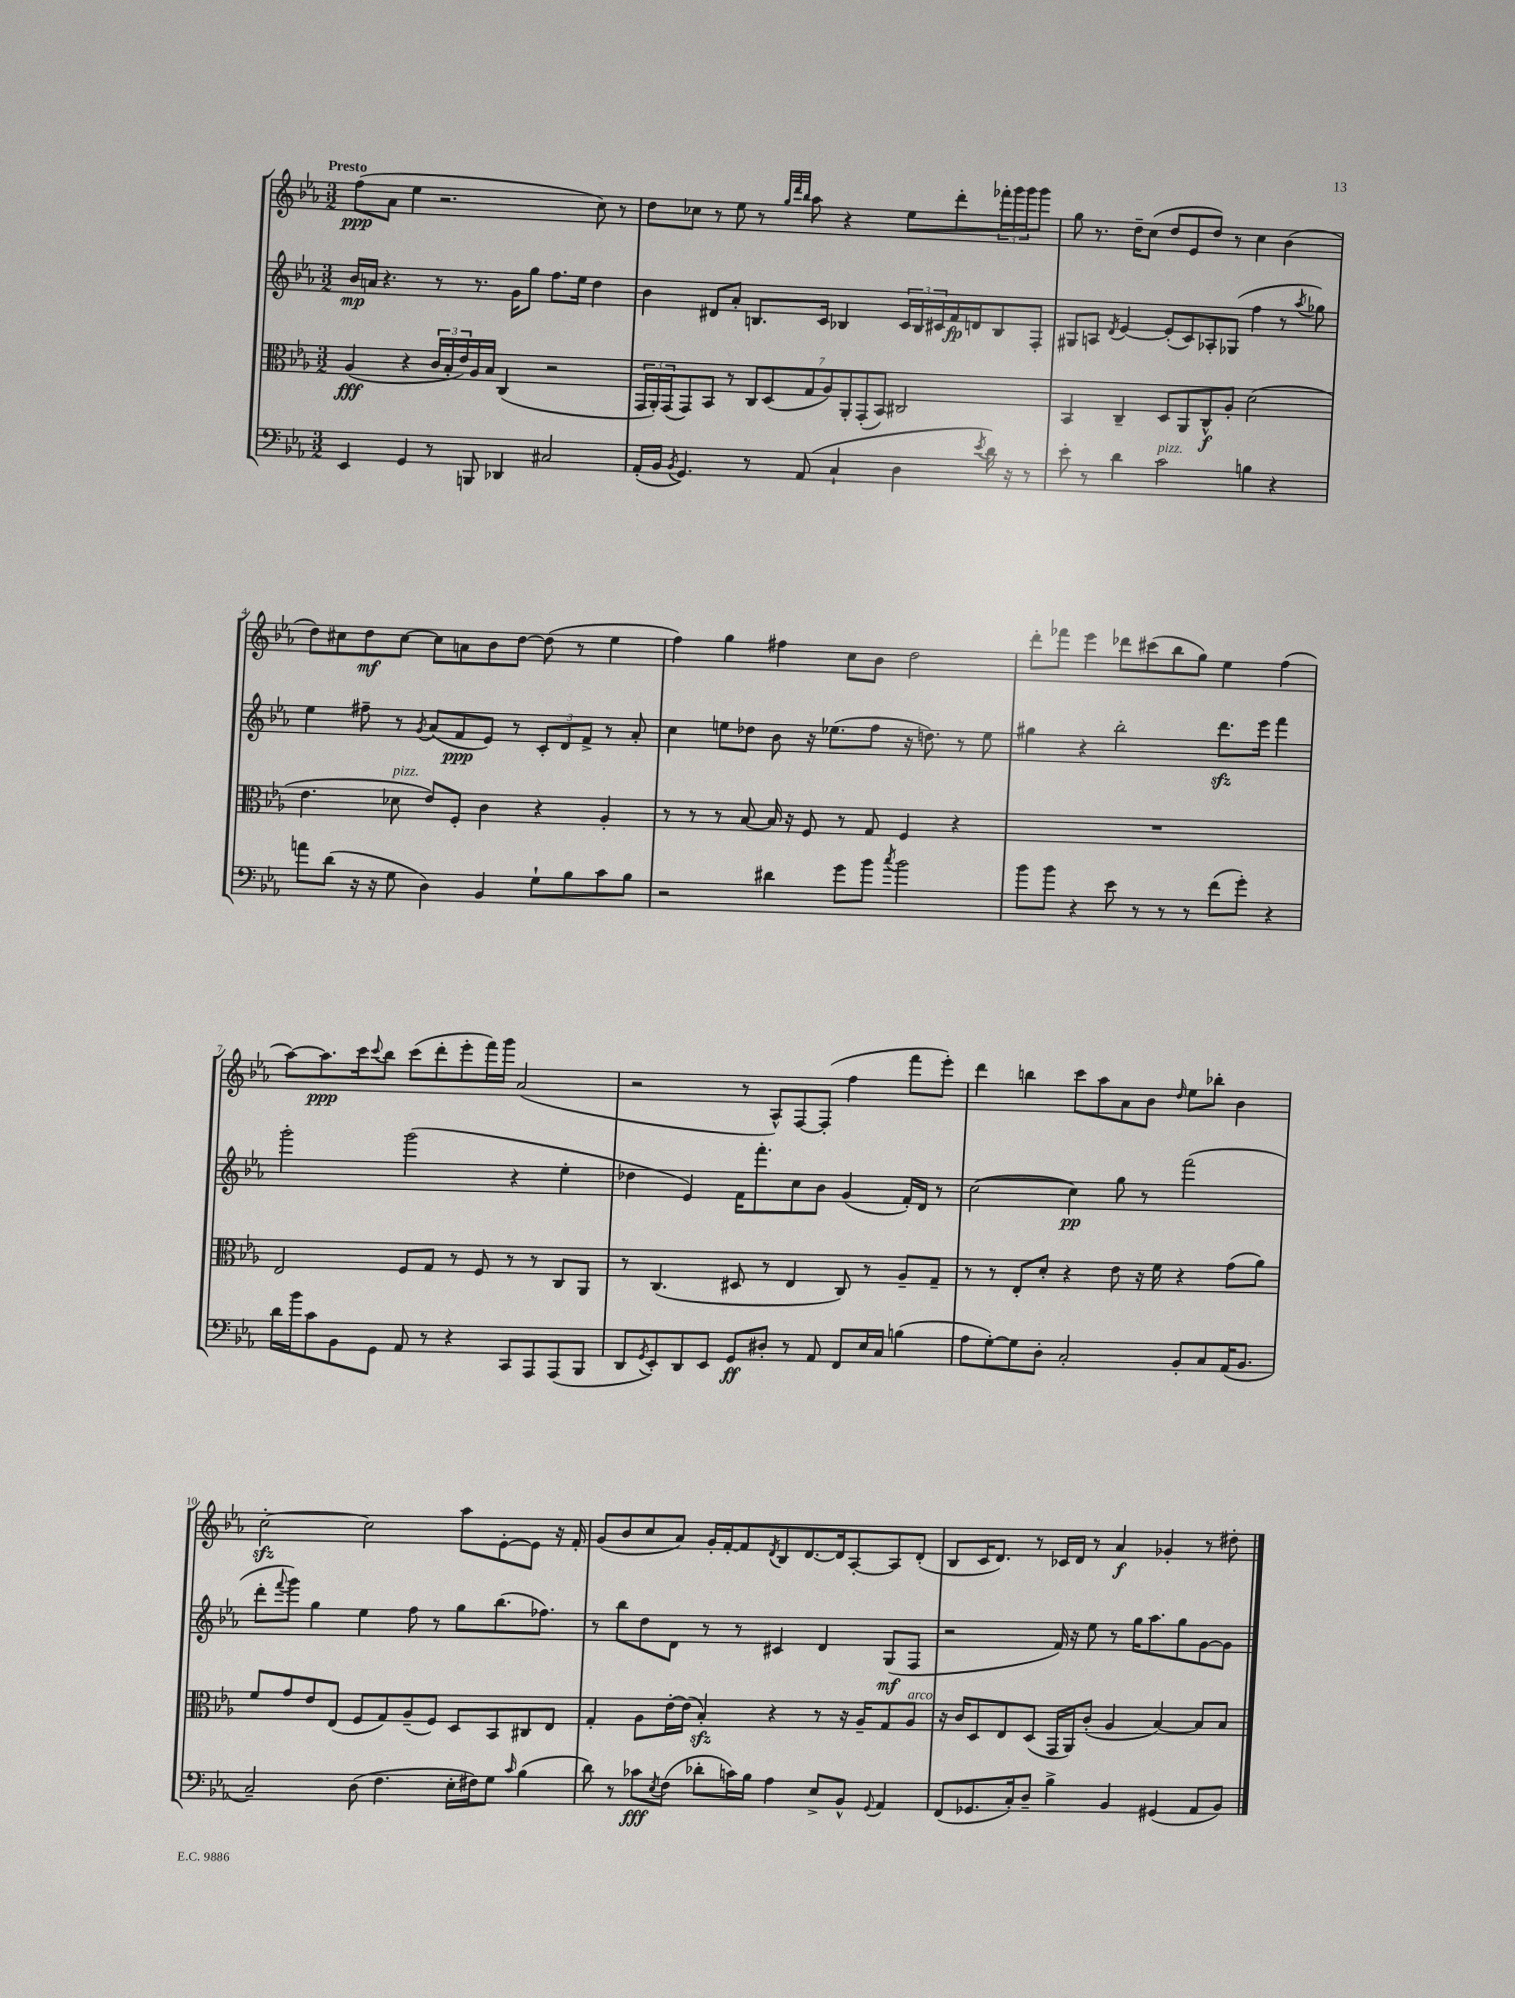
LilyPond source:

<<
\new StaffGroup <<
\new Staff = "s0" {
    \clef treble \key ees \major \numericTimeSignature \time 3/2 \tempo "Presto"
    f''8\ppp( aes'8 ees''4 r2. c''8) r8 |
    d''8 ces''8 r8 ees''8 r8 \grace { g''32 d'''32 bes''32 } aes''8 r4 ees''8 d'''8-. \tuplet 3/2 { fes'''16-. g'''16 g'''16 } g'''8 |
    g''8 r8. d''16-- c''8( d''8 ees'8 d''8) r8 c''4 bes'4( |
    d''8) cis''8 d''8\mf cis''8~ cis''8 a'8 bes'8 d''8~ d''8( r8 ees''4 |
    f''4) g''4 fis''4 c''8 bes'8 d''2 |
    d'''8-. fes'''8 ees'''4 des'''8 cis'''8( bes''8 g''8) ees''4 f''4( |
    aes''8~) aes''8.\ppp c'''16 \appoggiatura { c'''8 } bes''8 c'''8( d'''8-. ees'''8-. f'''16) g'''16 aes'2( |
    r2 r8 aes8-^) f8~ f8-.( f''4 f'''8 ees'''8-.) |
    d'''4 b''4 c'''8 aes''8 aes'8 bes'8 \grace { d''16 } ees''8 bes''8-. bes'4 |
    c''2~-.\sfz c''2 aes''8 ees'8~-. ees'8 r16 f'16-. |
    g'8( bes'8 c''8 aes'8) g'16-. f'16~-. f'8 \acciaccatura { d'8 } bes8 d'8.~ d'16 aes8~-. aes8 d'8-.( |
    bes8 c'16 d'8.) r8 ces'16 d'16 r8 aes'4\f ges'4-. r8 dis''8-. \bar "|." |
}
\new Staff = "s1" {
    \clef treble \key ees \major \numericTimeSignature \time 3/2
    bes'16\mp a'16 r4. r8 r8. g'16 g''8 f''8. ees''16 d''4 |
    bes'4 dis'8 aes'8-. b8. c'16 bes4 \tuplet 3/2 { c'16 bes16 cis'16 } f'16\fp d'16 bes8 f8-. |
    gis8 a8 \acciaccatura { d'8 } ees'4~ ees'8-.( c'8) aes8-. ges8( f''4 r8 \acciaccatura { aes''8 } ges''8) |
    ees''4 fis''8-- r8 \acciaccatura { g'8 } aes'8( f'8\ppp ees'8) r8 \tuplet 3/2 { c'8-. d'8 f'8-> } r8 aes'8-. |
    c''4 e''8 des''8 bes'8 r16 ees''8.( f''8 r16 d''8.) r8 ees''8 |
    gis''4 r4 bes''2-. d'''8.\sfz ees'''16 f'''4 |
    g'''2-. g'''2( r4 ees''4-. |
    des''4 ees'4) f'16 f'''8.-. c''8 bes'8 g'4( f'16-.) d'16 r8 |
    c''2~( c''4\pp) g''8 r8 f'''2( |
    d'''8-. \appoggiatura { f'''8 } g'''8) g''4 ees''4 f''8 r8 g''8 bes''8.( fes''8.) |
    r8 bes''8 d''8 d'8 r8 r8 cis'4 d'4 g8\mf( f8 |
    r2 f'16) r16 ees''8 r8 g''16 aes''8. g''8 g'8~ g'8 \bar "|." |
}
\new Staff = "s2" {
    \clef alto \key ees \major \numericTimeSignature \time 3/2
    aes4\fff( r4 \tuplet 3/2 { c'16 bes16-. ees'16) } aes16 bes16 c4( r2 |
    \tuplet 3/2 { g,16 aes,16-.) g,16( } g,8) bes,8 r8 \tuplet 7/4 { c8 d8( g8 aes8) aes,8-. g,8-.( bes,8) } cis2 |
    bes,4 c4-- d8 aes,8 c8-^\f aes8-. d'2( |
    ees'4. des'8^\markup { \italic "pizz." } ees'8) f8-. c'4 r4 aes4-. |
    r8 r8 r8 bes8~ bes16 r16 f8 r8 g8 f4 r4 |
    R1. |
    ees2 f8 g8 r8 f8 r8 r8 c8 aes,8 |
    r8 c4.( dis8 r8 ees4 c8) r8 aes8-- g8-- |
    r8 r8 ees8-. d'8-. r4 ees'8 r16 f'16 r4 g'8( aes'8) |
    f'8 g'8 ees'8 ees8( f8 g8) aes8--( f8) d8 bes,8 cis8 ees8 |
    g4-. aes8 ees'16~-. ees'16( bes4-.\sfz) r4 r8 r16 aes16-- g8 aes8^\markup { \italic "arco" } |
    r16 c'16 d8 ees8 d8( g,16 aes,16) c'8-.( aes4 bes4~) bes8 bes8 \bar "|." |
}
\new Staff = "s3" {
    \clef bass \key ees \major \numericTimeSignature \time 3/2
    ees,4 g,4 r8 b,,8 des,4 cis2 |
    aes,16-.( bes,16 \acciaccatura { bes,8 } g,4.) r8 aes,8( c4-! d4 \acciaccatura { ees'8 } d'16) r16 r8 |
    ees'8-. r8 d'4 c'2^\markup { \italic "pizz." } b4 r4 |
    a'8 d'8( r16 r16 g8 d4) bes,4 g8-! bes8 c'8 bes8 |
    r2 dis'4 g'8 bes'8 \acciaccatura { c''8 } bes'2 |
    bes'8 bes'8 r4 ees'8 r8 r8 r8 f'8( g'8-.) r4 |
    d'16 bes'16 c'8 bes,8 g,8 aes,8 r8 r4 c,8 aes,,8 aes,,8( bes,,8 |
    d,8 \acciaccatura { g,8 } ees,8-.) d,8 ees,8 g,8\ff dis8-. r8 aes,8 f,8 ees16 c16 b4( |
    aes8 g8~-.) g8 d8-. c2-. bes,8-. c8 aes,16( bes,8. |
    c2--) d8( f4. ees16-. fis16) g8 \grace { c'16 } bes4( |
    d'8) r8 ces'8\fff \acciaccatura { ees8 } f8( des'8-. c'16) bes16 aes4 ees8-> bes,8-^ \appoggiatura { g,8 } aes,4 |
    f,8( ges,8. c16-.) d8-- bes4-> bes,4 gis,4( aes,8 bes,8) \bar "|." |
}
>>
>>
